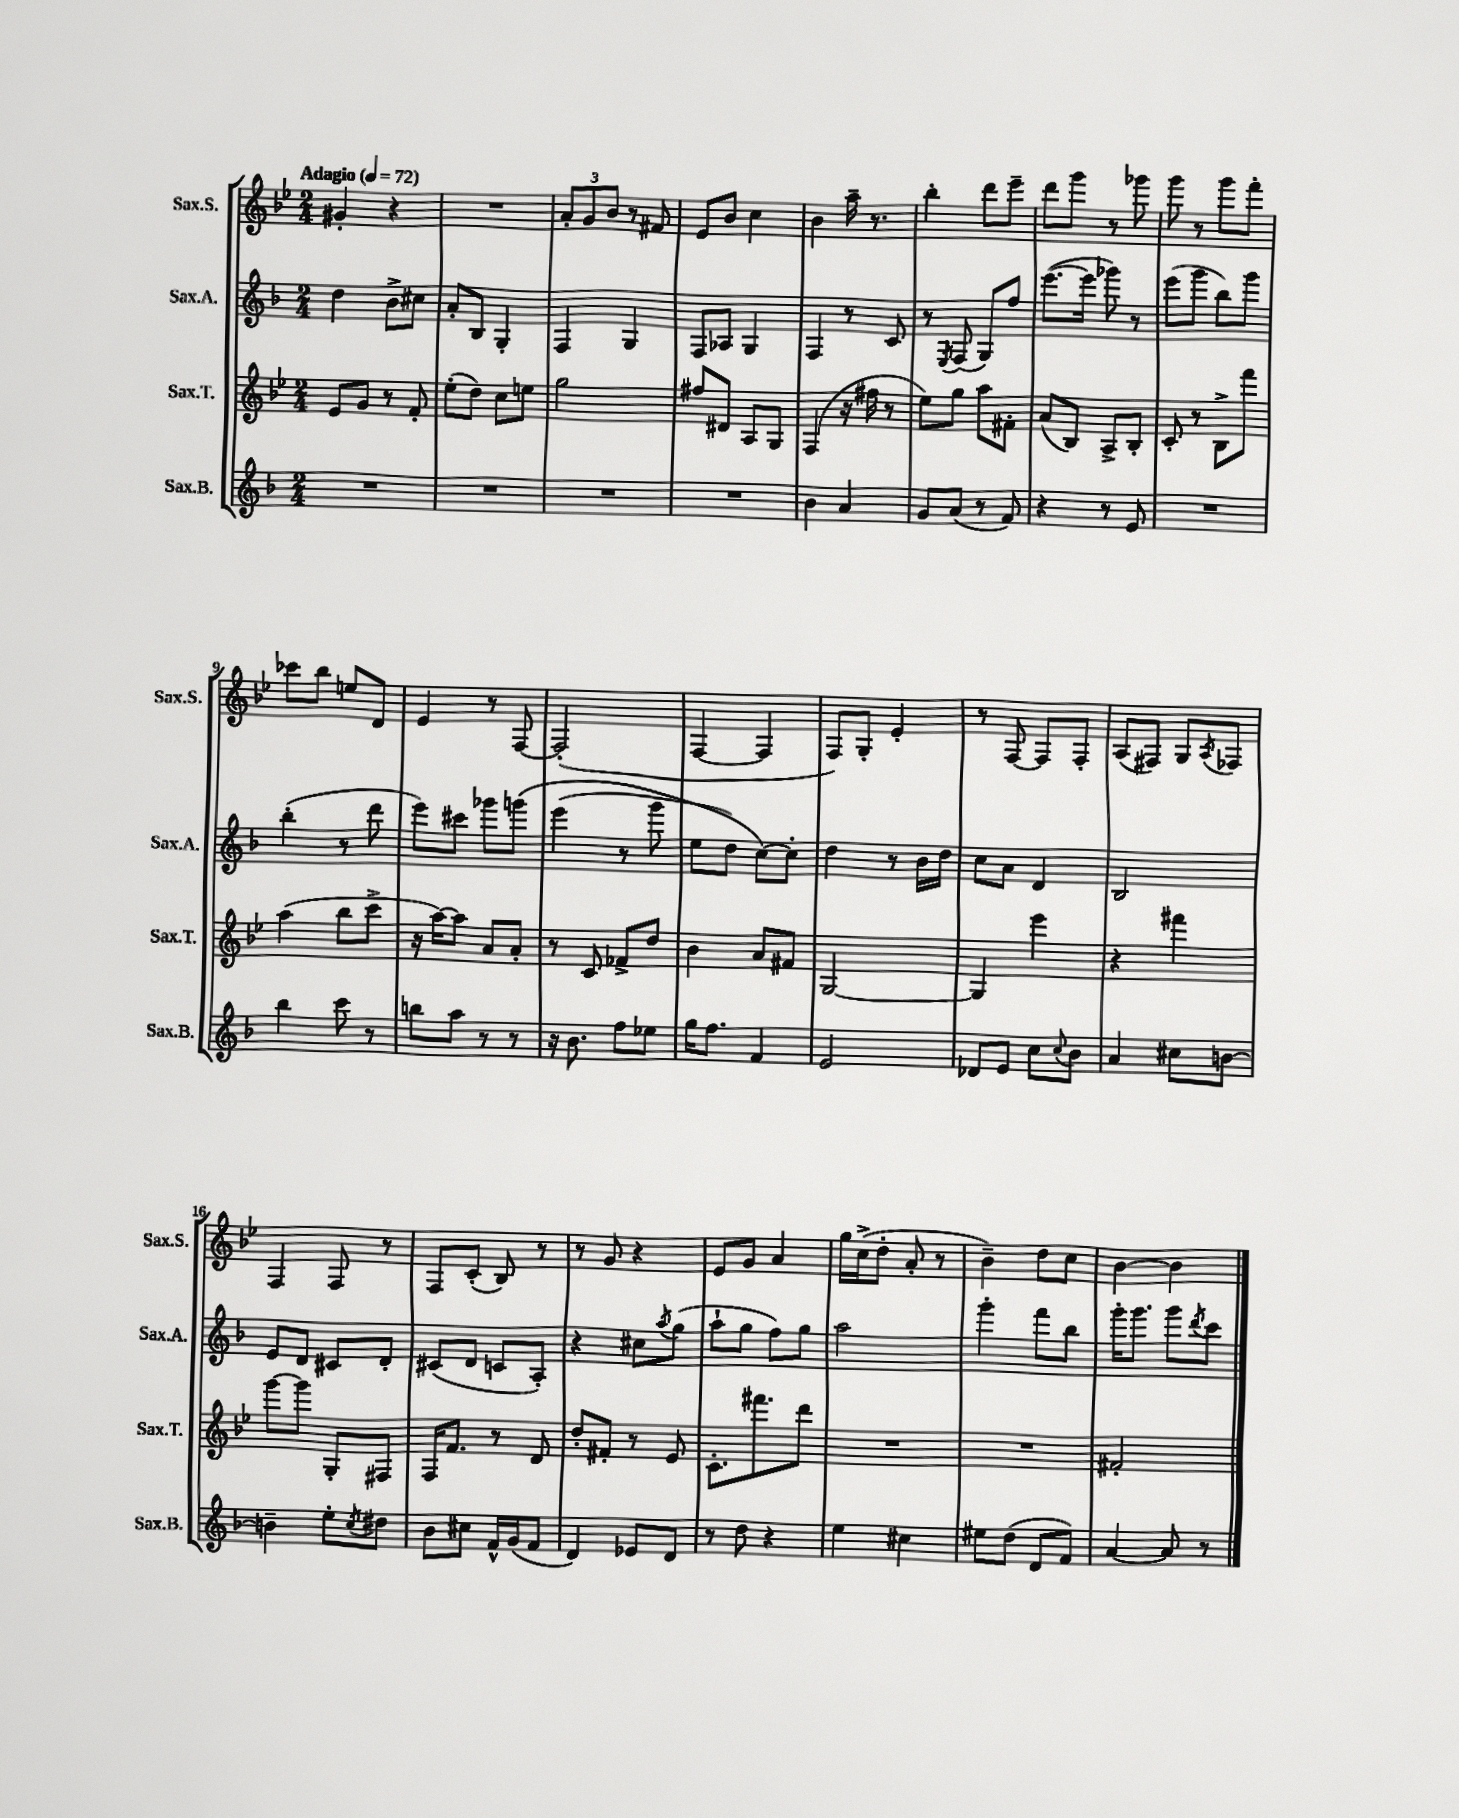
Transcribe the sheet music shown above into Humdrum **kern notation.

**kern	**kern	**kern	**kern
*part4	*part3	*part2	*part1
*staff4	*staff3	*staff2	*staff1
*I"Sax.B.	*I"Sax.T.	*I"Sax.A.	*I"Sax.S.
*I'Sax.B.	*I'Sax.T.	*I'Sax.A.	*I'Sax.S.
*clefG2	*clefG2	*clefG2	*clefG2
*k[b-]	*k[b-e-]	*k[b-]	*k[b-e-]
*M2/4	*M2/4	*M2/4	*M2/4
*MM72	*MM72	*MM72	*MM72
=1	=1	=1	=1
!	!	!	!LO:TX:a:B:t=Adagio
2r	8e-/L	4dd\	4g#X'/
.	8g/J	.	.
.	8r	8b-^\L	4r
.	8f'/	8cc#X\J	.
=2	=2	=2	=2
2r	(8ee-'\L	8a'/L	2r
.	8dd\J)	8B-/J	.
.	8cc\L	4G'/	.
.	8een\J	.	.
=3	=3	=3	=3
2r	2gg\	4F/	12a'/L
.	.	.	12g/
.	.	.	12b-/J
.	.	4G/	8r
.	.	.	8f#X/
=4	=4	=4	=4
2r	8ff#X/L	8F/L	8e-/L
.	8d#X/J	8A-X/J	8b-/J
.	8A/L	4G/	4cc\
.	8G/J	.	.
=5	=5	=5	=5
4b-\	(4F/	4F/	4b-\
4a/	16r	8r	16aa~\
.	16ff#X\	.	8.r
.	8r	8c/	.
=6	=6	=6	=6
8g/L	8ee-\L)	8r	4bb-'\
.	.	8qE/	.
(8a/J	8gg\J	(8F/	.
8r	8aa\L	8G/L)	8ddd\L
8f/)	8f#X'\J	8ff/J	8eee-~\J
=7	=7	=7	=7
4r	(8a/L	([8.eee\L	8ddd\L
.	8B-/J)	.	8ggg\J
.	.	16eee\Jk]	.
8r	8A^/L	8ggg-X\)	8r
8e/	8B-'/J	8r	8ggg-X\
=8	=8	=8	=8
2r	8c'/	(8eee\L	8ggg\
.	8r	8ggg\J	8r
.	8B-^\L	8bb-\L)	8ggg\L
.	8fff\J	8ggg\J	8fff'\J
!!LO:LB:g=z
=9	=9	=9	=9
4bb-\	(4aa\	(4bb-'\	8ccc-X\L
.	.	.	8bb-\J
8ccc\	8bb-\L	8r	8een/L
8r	8ccc^\J	8ddd\	8d/J
=10	=10	=10	=10
8bbn\L	16r	8eee\L)	4e-/
.	[16aa\KL)	.	.
8aa\J	8aa\J]	8ccc#X\J	.
8r	8a/L	8ggg-X\L	8r
8r	8a'/J	(8gggn\J	[8F/
=11	=11	=11	=11
16r	8r	(4eee\	(2F'/]
8.b-\	.	.	.
.	8c/	.	.
8ff\L	8f-X^/L	8r	.
8ee-X\J	8dd/J	8ggg\	.
=12	=12	=12	=12
16gg\KL	4b-\	8ee\L	[4F/
8.ff\J	.	.	.
.	.	8dd\J)	.
4f/	8a/L	[8cc\L)	4F/]
.	8f#X/J	8cc'\J]	.
=13	=13	=13	=13
2e/	[2G/	4dd\	8F/L)
.	.	.	8G'/J
.	.	8r	4e-'/
.	.	16b-\LL	.
.	.	16dd\JJ	.
=14	=14	=14	=14
8d-X/L	4G/]	8cc\L	8r
8e/J	.	8a\J	[8F/
8cc\L	4eee-\	4d/	8F/L]
8qqcc/	.	.	.
8b-\J	.	.	8F'/J
=15	=15	=15	=15
4a/	4r	2B-/	(8A/L
.	.	.	8F#X/J)
8cc#X\L	4fff#X\	.	8G/L
.	.	.	8qA/
[8bn\J	.	.	8F-X/J
!!LO:LB:g=z
=16	=16	=16	=16
4bn~\]	[8ggg\L	8e/L	4F/
.	8ggg\J]	8d/J	.
8ee'\L	8G'/L	8c#X/L	8F/
8qcc/	.	.	.
8dd#X\J	8F#X/J	8d'/J	8r
=17	=17	=17	=17
8b-\L	16F/KL	(8c#X/L	8F/L
.	8.f/J	.	.
8cc#X\J	.	8d/J	(8c'/J
16f^^/LL	8r	8cn/L	8B-/)
(16g/J	.	.	.
8f/J	8d/	8A'/J)	8r
=18	=18	=18	=18
4d/)	8dd'/L	4r	8r
.	8f#X'/J	.	8g/
8e-X/L	8r	8cc#X\L	4r
.	.	8qaa/	.
8d/J	8e-/	(8gg\J	.
=19	=19	=19	=19
8r	8.c'\L	8aa`\L	8e-/L
8dd\	.	8gg\J	8g/J
.	8.fff#X\	.	.
4r	.	8ff\L)	4a/
.	8ddd\J	8gg\J	.
=20	=20	=20	=20
4ee\	2r	2aa\	16gg\LL
.	.	.	(16cc^\J
.	.	.	8dd'\J
4cc#X\	.	.	8a'/
.	.	.	8r
=21	=21	=21	=21
8ee#X\L	2r	4ggg'\	4b-~\)
(8dd\J	.	.	.
8d/L	.	8fff\L	8dd\L
8f/J)	.	8bb-\J	8cc\J
=22	=22	=22	=22
[4a/	2f#X'/	16ggg'\KL	[4b-\
.	.	8.ggg\J	.
8a/]	.	8ggg\L	4b-\]
.	.	8qddd/	.
8r	.	8ccc\J	.
==	==	==	==
*-	*-	*-	*-
